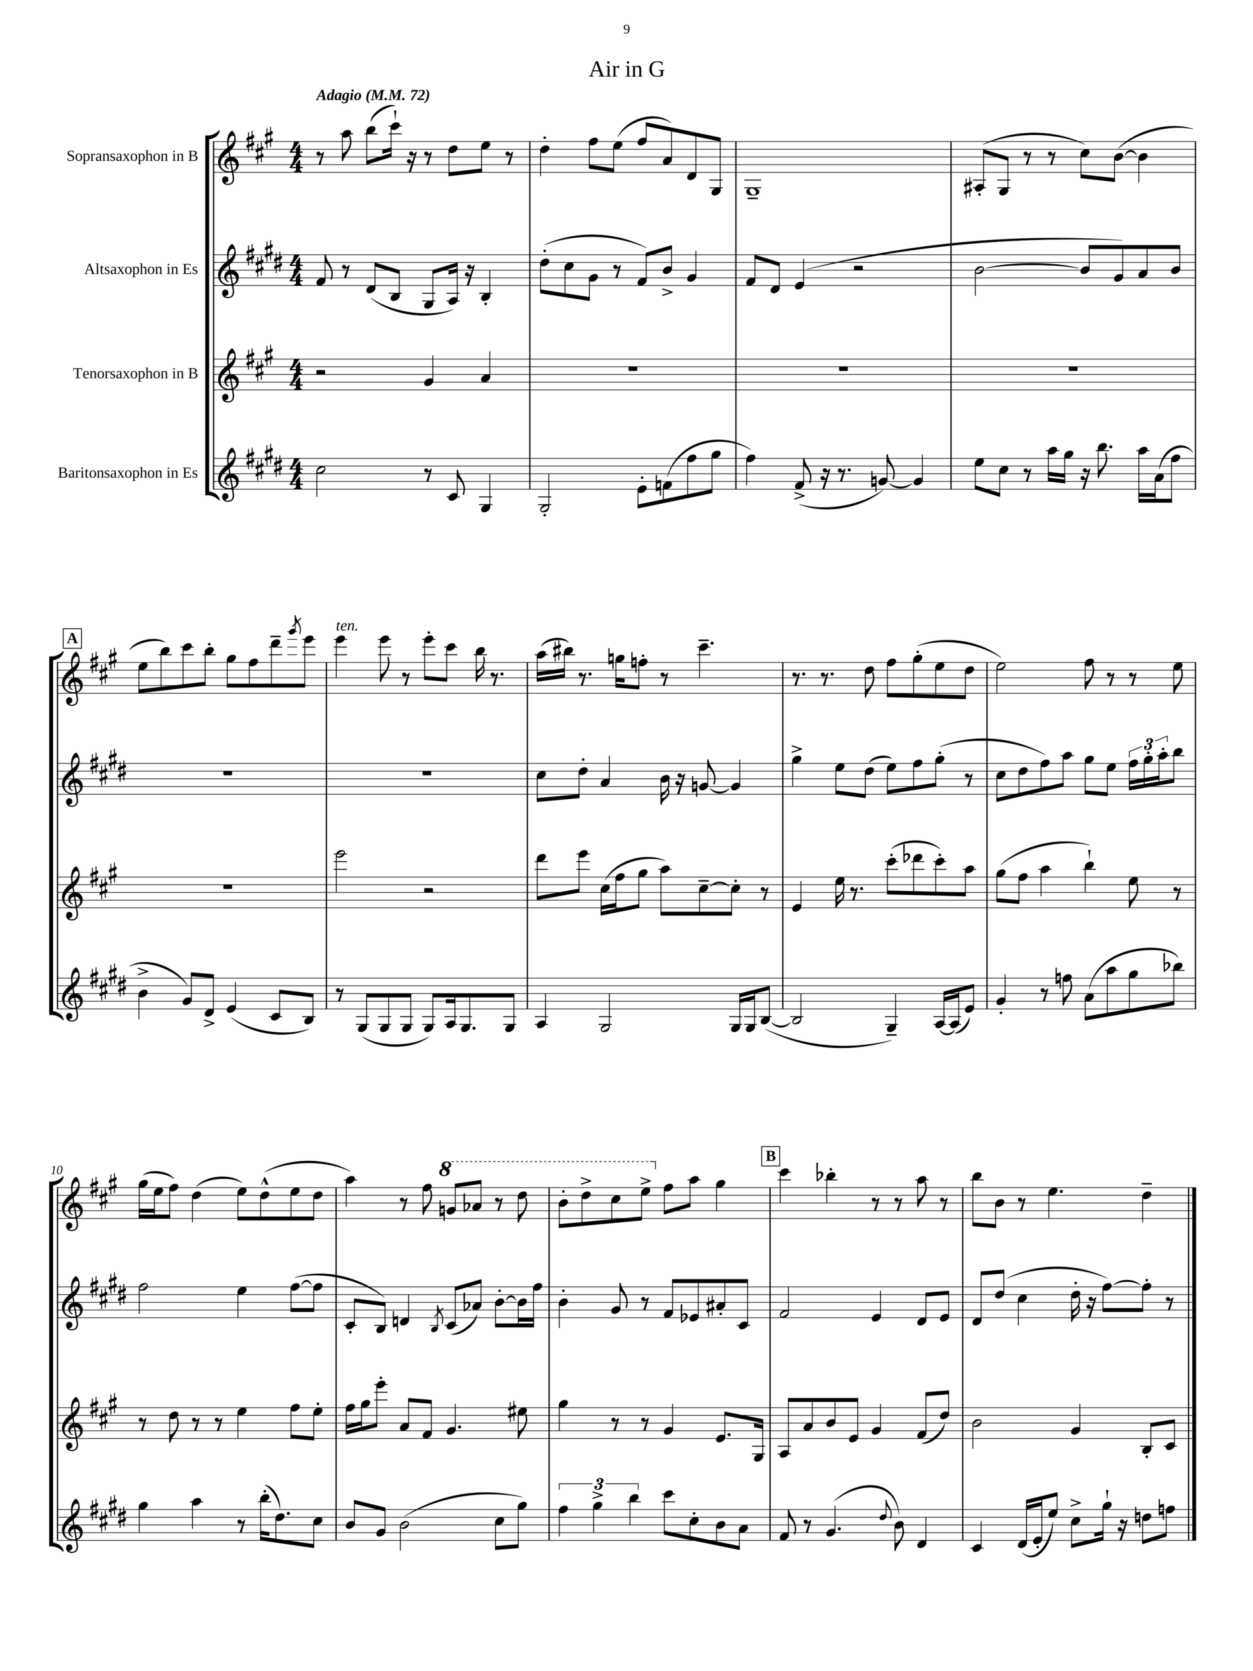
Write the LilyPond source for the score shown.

\header { title = "Air in G" }
<<
\new StaffGroup <<
\new Staff = "s0" \with { instrumentName = "Sopransaxophon in B" } {
    \clef treble \key a \major \numericTimeSignature \time 4/4 \tempo "Adagio" 4 = 72
    r8 a''8 b''8( cis'''16-!) r16 r8 d''8 e''8 r8 |
    d''4-. fis''8 e''8( fis''8 a'8) d'8 gis8 |
    gis1-- |
    ais8-.( gis8 r8 r8 cis''8) b'8~( b'4 |
    \mark \markup { \box "A" } e''8 b''8) cis'''8 b''8-. gis''8 fis''8 d'''8-- \acciaccatura { gis'''8 } e'''8 |
    e'''4^\markup { \italic "ten." } e'''8 r8 e'''8-. cis'''8 b''16 r8. |
    a''16( bis''16) r8. g''16 f''8-. r8 cis'''4.-- |
    r8. r8. d''8 fis''8 gis''8-.( e''8 d''8 |
    e''2) fis''8 r8 r8 e''8 |
    gis''16( e''16 fis''8) d''4( e''8) d''8-^( e''8 d''8 |
    a''4) r8 fis''8 \ottava #1 g''8 aes''8 r8 d'''8 |
    b''8-. d'''8-> cis'''8 e'''8-> \ottava #0 fis''8 a''8 gis''4 |
    \mark \markup { \box "B" } cis'''4 bes''4-. r8 r8 a''8 r8 |
    b''8 b'8 r8 e''4. d''4-- \bar "|." |
}
\new Staff = "s1" \with { instrumentName = "Altsaxophon in Es" } {
    \clef treble \key e \major \numericTimeSignature \time 4/4
    fis'8 r8 dis'8( b8 gis8 a16) r16 b4-. |
    dis''8-.( cis''8 gis'8 r8 fis'8) b'8-> gis'4 |
    fis'8 dis'8 e'4( r2 |
    b'2~ b'8 gis'8) a'8 b'8 |
    \mark \markup { \box "A" } R1 |
    R1 |
    cis''8 dis''8-. a'4 b'16 r16 g'8~ g'4 |
    gis''4-> e''8 dis''8( e''8) fis''8 gis''8-.( r8 |
    cis''8 dis''8 fis''8) a''8 gis''8 e''8 \tuplet 3/2 { fis''16 gis''16-. a''16-. } b''8 |
    fis''2 e''4 fis''8~( fis''8 |
    cis'8-. b8) d'4 \acciaccatura { b8 } cis'8( aes'8) b'8~-. b'16 fis''16 |
    b'4-. gis'8 r8 fis'8 ees'8 ais'8-. cis'8 |
    \mark \markup { \box "B" } fis'2 e'4 dis'8 e'8 |
    dis'8 dis''8( cis''4 dis''16-. r16 fis''8~) fis''8-. r8 \bar "|." |
}
\new Staff = "s2" \with { instrumentName = "Tenorsaxophon in B" } {
    \clef treble \key a \major \numericTimeSignature \time 4/4
    r2 gis'4 a'4 |
    R1 |
    R1 |
    R1 |
    \mark \markup { \box "A" } R1 |
    e'''2 r2 |
    d'''8 e'''8 cis''16( fis''16 gis''8 a''8) cis''8~-- cis''8-. r8 |
    e'4 e''16 r8. cis'''8-.( des'''8 cis'''8-.) a''8 |
    gis''8( fis''8 a''4 b''4-!) e''8 r8 |
    r8 d''8 r8 r8 e''4 fis''8 e''8-. |
    fis''16 gis''16 e'''8-. a'8 fis'8 gis'4. eis''8 |
    gis''4 r8 r8 gis'4 e'8. gis16 |
    \mark \markup { \box "B" } a8 a'8 b'8 e'8 gis'4 fis'8( d''8) |
    b'2 gis'4 b8-. cis'8 \bar "|." |
}
\new Staff = "s3" \with { instrumentName = "Baritonsaxophon in Es" } {
    \clef treble \key e \major \numericTimeSignature \time 4/4
    cis''2 r8 cis'8 gis4 |
    gis2-. e'8-. f'8( fis''8 gis''8 |
    fis''4) fis'8->( r16 r8. g'8~) g'4 |
    e''8 cis''8 r8 a''16 gis''16 r16 b''8. a''16 a'16( fis''8 |
    \mark \markup { \box "A" } b'4-> gis'8) dis'8-> e'4( cis'8 b8) |
    r8 gis8( gis8 gis8 gis8) a16 gis8. gis8 |
    a4 gis2 gis16 gis16 b8~( |
    b2 gis4--) a16~ a16( e'8) |
    gis'4-. r8 f''8 a'8( a''8 gis''8 bes''8) |
    gis''4 a''4 r8 b''16-.( dis''8.) cis''8 |
    b'8 gis'8 b'2( cis''8 gis''8) |
    \tuplet 3/2 { fis''4 gis''4-> b''4 } cis'''8 cis''8-. b'8 a'8 |
    \mark \markup { \box "B" } fis'8 r8 gis'4.( \appoggiatura { dis''8 } b'8) dis'4 |
    cis'4 dis'16( e'16-. e''8) cis''8-> gis''16-! r16 d''8 f''8 \bar "|." |
}
>>
>>
